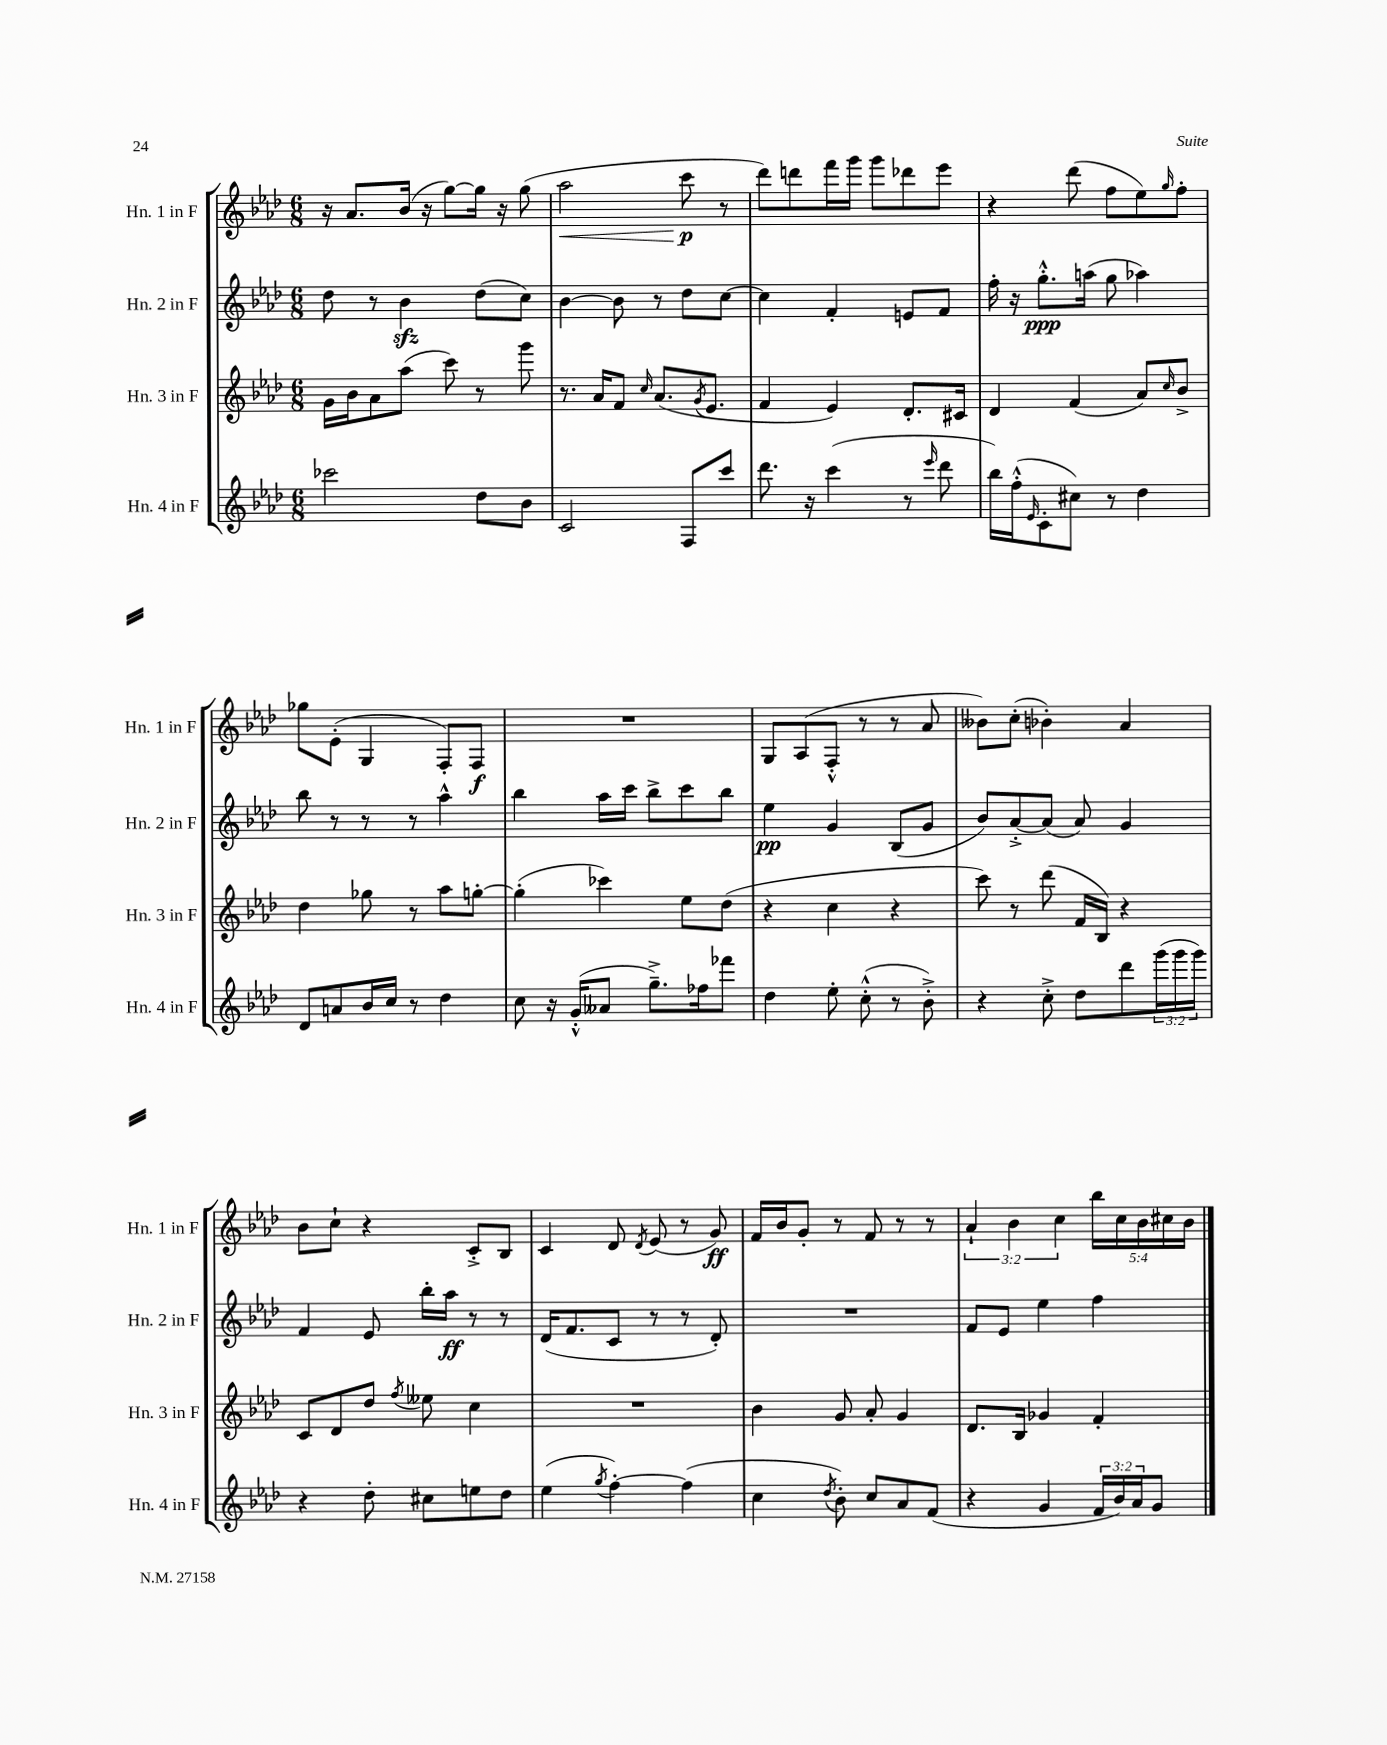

**kern	**kern	**kern	**kern
*staff4	*staff3	*staff2	*staff1
*clefG2	*clefG2	*clefG2	*clefG2
*k[b-e-a-d-]	*k[b-e-a-d-]	*k[b-e-a-d-]	*k[b-e-a-d-]
*M6/8	*M6/8	*M6/8	*M6/8
2ccc-\	16g\LL	8dd-\	16r
.	16b-\J	.	8.a-/L
.	8a-\	8r	.
.	(8aa-\J	4b-\	(16b-/Jk
.	.	.	16r
.	8ccc\)	.	[8gg\L)
8dd-\L	8r	(8dd-\L	16gg\]Jk
.	.	.	16r
8b-\J	8ggg\	8cc\J)	(8gg\
=	=	=	=
2c/	8.r	[4b-\	2aa-\
.	16a-/LK	.	.
.	8f/J	8b-\]	.
.	16qqcc/	.	.
.	(8.a-/L	8r	.
8F/L	.	8dd-\L	8ccc\
.	8qg/	.	.
.	8.e-/J	.	.
8ccc/J	.	[8cc\J	8r
=	=	=	=
8.ddd-\	4f/	4cc\]	8ddd-\L)
.	.	.	8ddd\
16r	.	.	.
(4ccc\	4e-/)	4f'/	16fff\L
.	.	.	16ggg\JJ
.	.	.	8ggg\L
8r	8.d-'/L	8e/L	8ddd-\
16qqeee-/	.	.	.
8ddd-\	.	8f/J	8eee-\J
.	16c#/Jk	.	.
=	=	=	=
16bb-\LL)	4d-/	16ff'\	4r
(16ff'^^\J	.	16r	.
16qqe-/	.	.	.
8c'\	.	8.gg'^^\L	.
8cc#\J)	(4f/	.	(8ddd-\
.	.	(16aa\Jk	.
8r	.	8gg\	8ff\L
4dd-\	8a-/L)	4aa-\)	8ee-\)
.	16qqcc/	.	16qqgg/
.	8b-^/J	.	8ff'\J
=	=	=	=
8d-/L	4dd-\	8bb-\	8gg-\L
8a/	.	8r	(8e-'\J
16b-/L	8gg-\	8r	4G/
16cc/JJ	.	.	.
8r	8r	8r	.
4dd-\	8aa-\L	4aa-^^\	8F'/L)
.	[8gg'\J	.	8F/J
=	=	=	=
8cc\	(4gg'\]	4bb-\	2.r
16r	.	.	.
(16g'^^/LK	.	.	.
8a--/J	4ccc-\)	16aa-\LL	.
.	.	16ccc\JJ	.
8.gg~^\L)	.	8bb-^\L	.
.	8ee-\L	8ccc\	.
16ff-\k	.	.	.
8fff-\J	(8dd-\J	8bb-\J	.
=	=	=	=
4dd-\	4r	4ee-\	8G/L
.	.	.	(8A-/
8ee-'\	4cc\	4g/	8F'^^/J
(8cc'^^\	.	.	8r
8r	4r	(8B-/L	8r
8b-'^\)	.	8g/J	8a-/
=	=	=	=
4r	8ccc\)	8b-/L)	8b--\L)
.	8r	[8a-'^/	(8cc'\J
8cc'^\	(8ddd-\	(8a-/]J	4b-'\)
8dd-\L	16f/LL	8a-/)	.
.	16B-/JJ)	.	.
8ddd-\	4r	4g/	4a-/
(24ggg\L	.	.	.
24ggg\	.	.	.
24ggg\JJ)	.	.	.
=	=	=	=
4r	8c/L	4f/	8b-\L
.	8d-/	.	8cc`\J
8dd-'\	8dd-/J	8e-/	4r
.	8qff/	.	.
8cc#\L	8ee--\	16bb-'\LL	.
.	.	16aa-\JJ	.
8ee\	4cc\	8r	8c'^/L
8dd-\J	.	8r	8B-/J
=	=	=	=
(4ee-\	2.r	(16d-/LK	4c/
.	.	8.f/	.
8qgg/	.	.	.
[4ff'\)	.	8c/J	8d-/
.	.	.	8qd-/
.	.	8r	(8e-/
(4ff\]	.	8r	8r
.	.	8d-'/)	8g/)
=	=	=	=
4cc\	4b-\	2.r	16f/LL
.	.	.	16b-/J
.	.	.	8g'/J
8qdd-/	.	.	.
8b-'\)	8g/	.	8r
8cc/L	8a-'/	.	8f/
8a-/	4g/	.	8r
(8f/J	.	.	8r
=	=	=	=
4r	8.d-/L	8f/L	6a-`/
.	.	8e-/J	.
.	.	.	6b-\
.	16B-/Jk	.	.
4g/	4g-/	4ee-\	.
.	.	.	6cc\
24f/LL	4f'/	4ff\	20bb-\LL
24b-/)	.	.	.
.	.	.	20cc\
24a-/J	.	.	.
.	.	.	20b-\
8g/J	.	.	.
.	.	.	20cc#\
.	.	.	20b-\JJ
==	==	==	==
*-	*-	*-	*-
